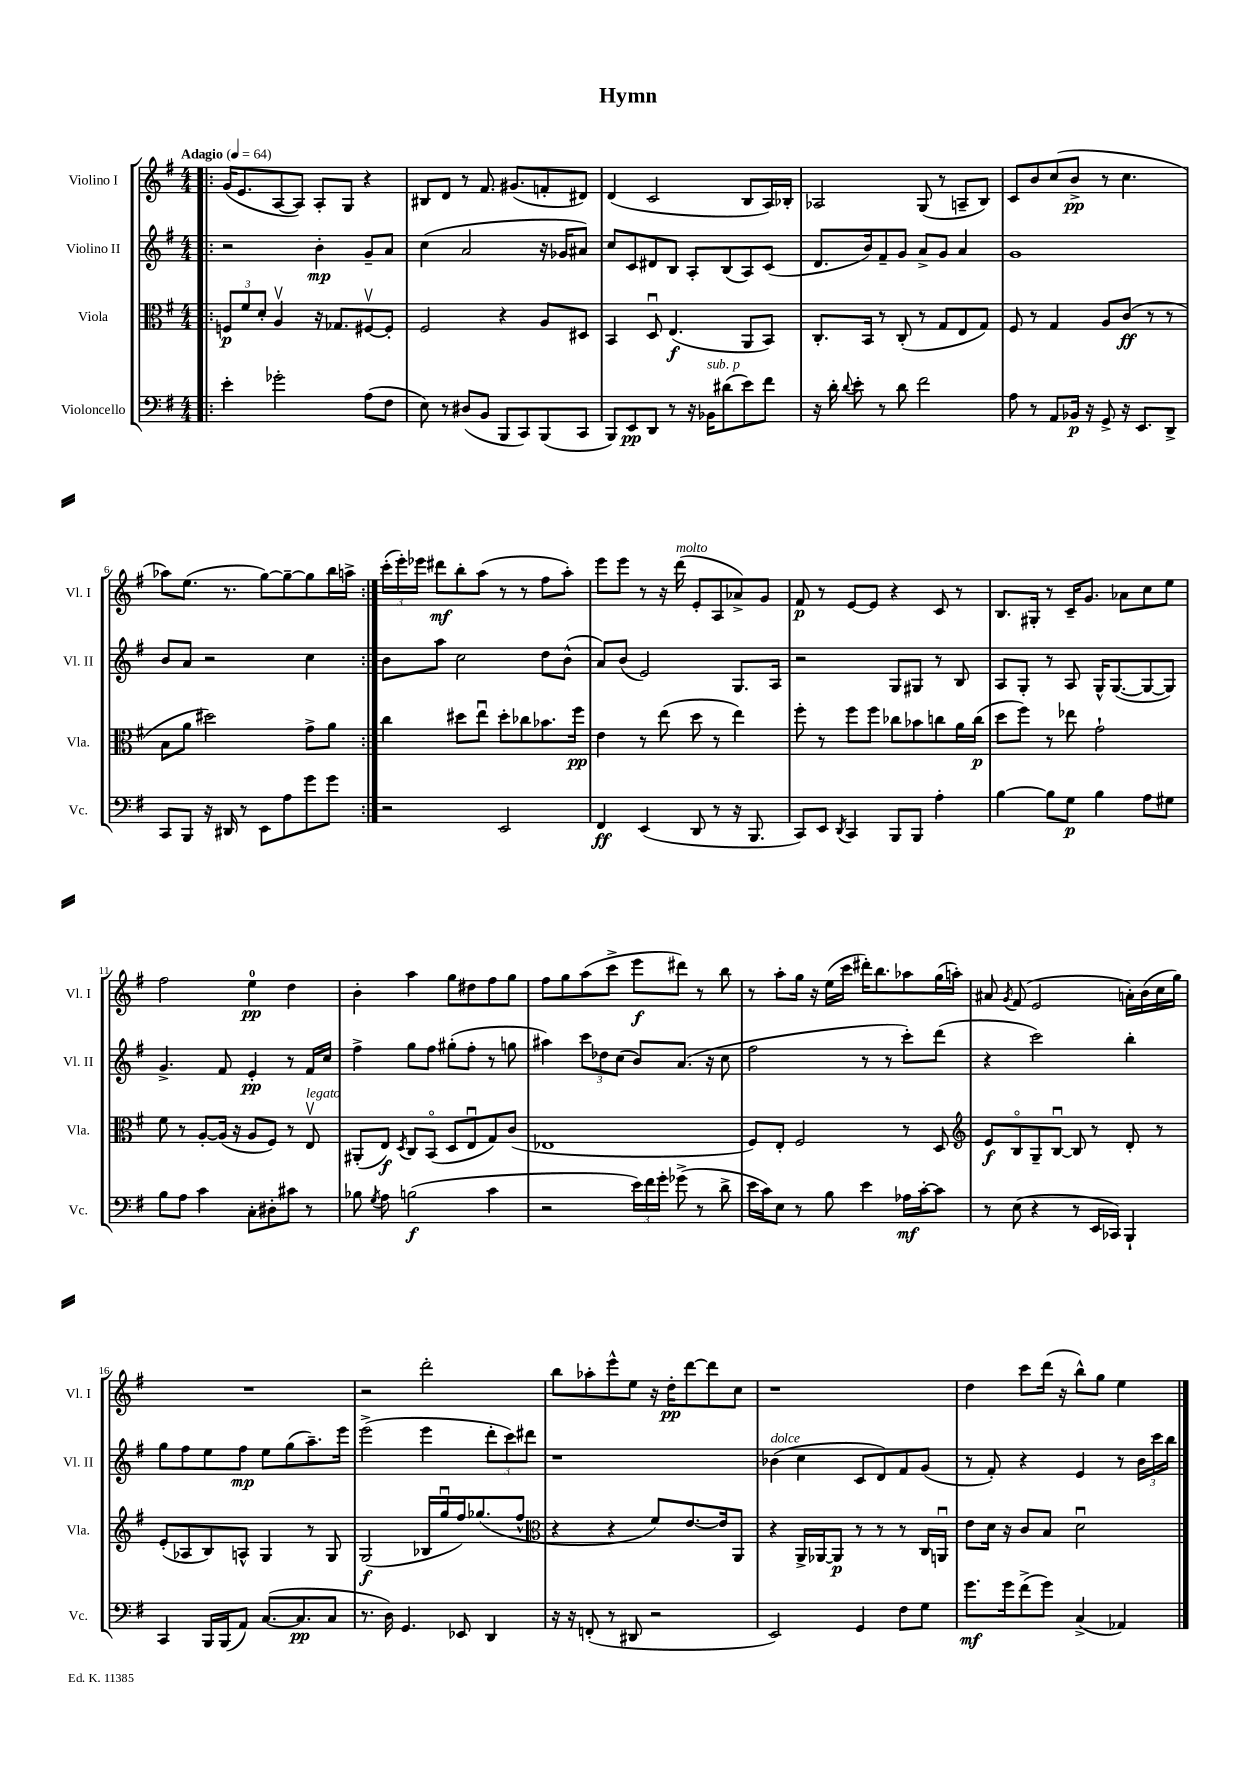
\header { title = "Hymn" }
<<
\new StaffGroup <<
\new Staff = "s0" \with { instrumentName = "Violino I" shortInstrumentName = "Vl. I" } {
    \clef treble \key g \major \numericTimeSignature \time 4/4 \tempo "Adagio" 4 = 64
    \autoBeamOff \repeat volta 2 { \bar ".|:" g'16[( e'8. a8~ a8]) a8[-. g8] r4 |
    bis8[ d'8] r8 fis'8. gis'8.[( f'8-. dis'8]) |
    d'4( c'2 b8[ a16) bes16]-. |
    aes2 g8( r8 a8[-- b8]) |
    c'8[ b'8 c''8( b'8]->\pp r8 c''4. |
    aes''8[) e''8.]( r8. g''8[~) g''8~-- g''8 b''16 a''16]-> | }
    \tuplet 3/2 { c'''16[-.( e'''16-.) ees'''16] } dis'''8[\mf b''8-. a''8]( r8 r8 fis''8[ a''8]-.) |
    e'''8[ e'''8] r8 r16 d'''16^\markup { \italic "molto" }( e'8[-. a8 aes'8->) g'8] |
    fis'8\p r8 e'8[~ e'8] r4 c'8 r8 |
    b8.[ gis16]-. r8 c'16[-- g'8.] aes'8[ c''8 e''8] |
    fis''2 e''4-0\pp d''4 |
    b'4-. a''4 g''8[ dis''8 fis''8 g''8] |
    fis''8[ g''8 a''8( c'''8]-> e'''8[\f dis'''8]) r8 b''8 |
    r8 a''8[-. g''16] r16 e''16[( c'''16] dis'''16[-.) b''8. aes''8 g''16( a''16]-.) |
    ais'8 \acciaccatura { g'8 } fis'8( e'2 a'16[-.) b'16( c''16 g''16]) |
    R1 |
    r2 d'''2-. |
    b''8[ aes''8-. e'''8-^ e''8] r16 d''16[-.\pp d'''8~ d'''8 c''8] |
    r1 |
    d''4 c'''8[ d'''16]( r16 b''8[-^) g''8] e''4 \bar "|." |
}
\new Staff = "s1" \with { instrumentName = "Violino II" shortInstrumentName = "Vl. II" } {
    \clef treble \key g \major \numericTimeSignature \time 4/4
    \autoBeamOff \repeat volta 2 { \bar ".|:" r2 b'4-.\mp g'8[-- a'8] |
    c''4( a'2 r16 ges'16[ ais'8]) |
    c''8[ c'8 dis'8 b8] a8[-. b8( a8) c'8]( |
    d'8.[ b'16) fis'8-- g'8] a'8[-> g'8] a'4 |
    g'1 |
    b'8[ a'8] r2 c''4 | }
    b'8[ a''8] c''2 d''8[ b'8]-^( |
    a'8[) b'8]( e'2) g8.[ a16] |
    r2 g8[ gis8] r8 b8 |
    a8[ g8]-. r8 a8 g16[-^ g8.~( g8~ g8]) |
    g'4.-> fis'8 e'4-.\pp r8 fis'16[ c''16] |
    fis''4-> g''8[ fis''8] gis''8[-.( fis''8]-. r8 g''8 |
    ais''4) \tuplet 3/2 { c'''8[ des''8 c''8]( } b'8[) a'8.]( r16 c''8 |
    fis''2 r8 r8 c'''8[-.) d'''8]( |
    r4 c'''2) b''4-. |
    g''8[ fis''8 e''8 fis''8]\mp e''8[ g''8( a''8.--) e'''16] |
    e'''2->( e'''4 \tuplet 3/2 { d'''8[-. c'''8) dis'''8] } |
    r1 |
    bes'4^\markup { \italic "dolce" }( c''4 c'8[ d'8) fis'8 g'8]( |
    r8 fis'8-.) r4 e'4 r8 \tuplet 3/2 { b'16[ c'''16 b''16] } \bar "|." |
}
\new Staff = "s2" \with { instrumentName = "Viola" shortInstrumentName = "Vla." } {
    \clef alto \key g \major \numericTimeSignature \time 4/4
    \autoBeamOff \repeat volta 2 { \bar ".|:" \tuplet 3/2 { f8[\p fis'8 d'8]-. } a4\upbow r16 ges8.[ fis8~\upbow fis8]-. |
    fis2 r4 a8[ dis8] |
    b,4 d8\downbow e4.\f( a,8[ b,8]) |
    c8.[-. b,16] r8 c8-.( r8 g8[ e8 g8]) |
    fis8 r8 g4 a8[ c'8]\ff( r8 r8 |
    b8[ a'8] dis''2) g'8[-> a'8] | }
    c''4 dis''8[ e''8]\downbow dis''8[-. ces''8 bes'8. fis''16]\pp |
    e'4 r8 e''8( d''8 r8 e''4) |
    fis''8-. r8 fis''8[ fis''8] ces''8[ bes'8 c''8 a'16 c''16]\p( |
    d''8[ fis''8]) r8 ees''8 g'2-! |
    fis'8 r8 a8[~-. a16]( r16 a8[ fis8]) r8 e8\upbow^\markup { \italic "legato" } |
    ais,8[-.( e8]\f) \acciaccatura { d8 } c8[ b,8]\flageolet( d8[ e8\downbow g8) c'8]( |
    ees1 |
    fis8[) e8]-. fis2 r8 d8 |
    \clef treble e'8[\f b8\flageolet g8-- b8]~\downbow b8 r8 d'8-. r8 |
    e'8[-.( aes8 b8) a8]-^ g4 r8 g8 |
    g2\f( bes16[ g''16\downbow fis''16) ges''8.( fis''8]-^ |
    \clef alto r4 r4 fis'8[) e'8.~ e'16 a,8] |
    r4 a,16[-> aes,16~ aes,8]\p r8 r8 r8 c16[ a,16]\downbow |
    e'8[ d'16] r16 c'8[ b8] d'2\downbow \bar "|." |
}
\new Staff = "s3" \with { instrumentName = "Violoncello" shortInstrumentName = "Vc." } {
    \clef bass \key g \major \numericTimeSignature \time 4/4
    \autoBeamOff \repeat volta 2 { \bar ".|:" e'4-. ges'2-. a8[( fis8] |
    e8) r8 dis8[( b,8] b,,8[ c,8) b,,8( c,8] |
    b,,8[) e,8\pp d,8] r8 r16 bes,16[^\markup { \italic "sub. p" } dis'8( e'8) fis'8] |
    r16 d'16-. \appoggiatura { d'8 } e'8-. r8 d'8 fis'2 |
    a8 r8 a,8[ bes,16]\p r16 g,8-> r16 e,8.[ d,8]-> |
    c,8[ b,,8] r16 dis,16 r8 e,8[ a8 g'8 g'8] | }
    r2 e,2 |
    fis,4\ff e,4( d,8 r8 r16 b,,8. |
    c,8[) e,8] \acciaccatura { d,8 } c,4 b,,8[ b,,8] a4-. |
    b4~ b8[ g8]\p b4 a8[ gis8] |
    b8[ a8] c'4 c8[-. dis8-. cis'8] r8 |
    bes8 \acciaccatura { g8 } a8 b2\f( c'4 |
    r2 \tuplet 3/2 { e'16[) fis'16 g'16]-. } ges'8->( r8 d'8-> |
    e'16[ c'16) e8] r8 b8 e'4 aes16[\mf c'16~-. c'8] |
    r8 e8( r4 r8 e,16[ ces,16]) b,,4-! |
    c,4 b,,16[ b,,16( a,8]) c8.[~( c8.\pp c8] |
    r8. d16) g,4. ees,8 d,4 |
    r16 r16 f,8-.( r8 dis,8 r2 |
    e,2) g,4 fis8[ g8] |
    g'8.[\mf g'16 fis'8->( g'8]) c4->( aes,4) \bar "|." |
}
>>
>>
